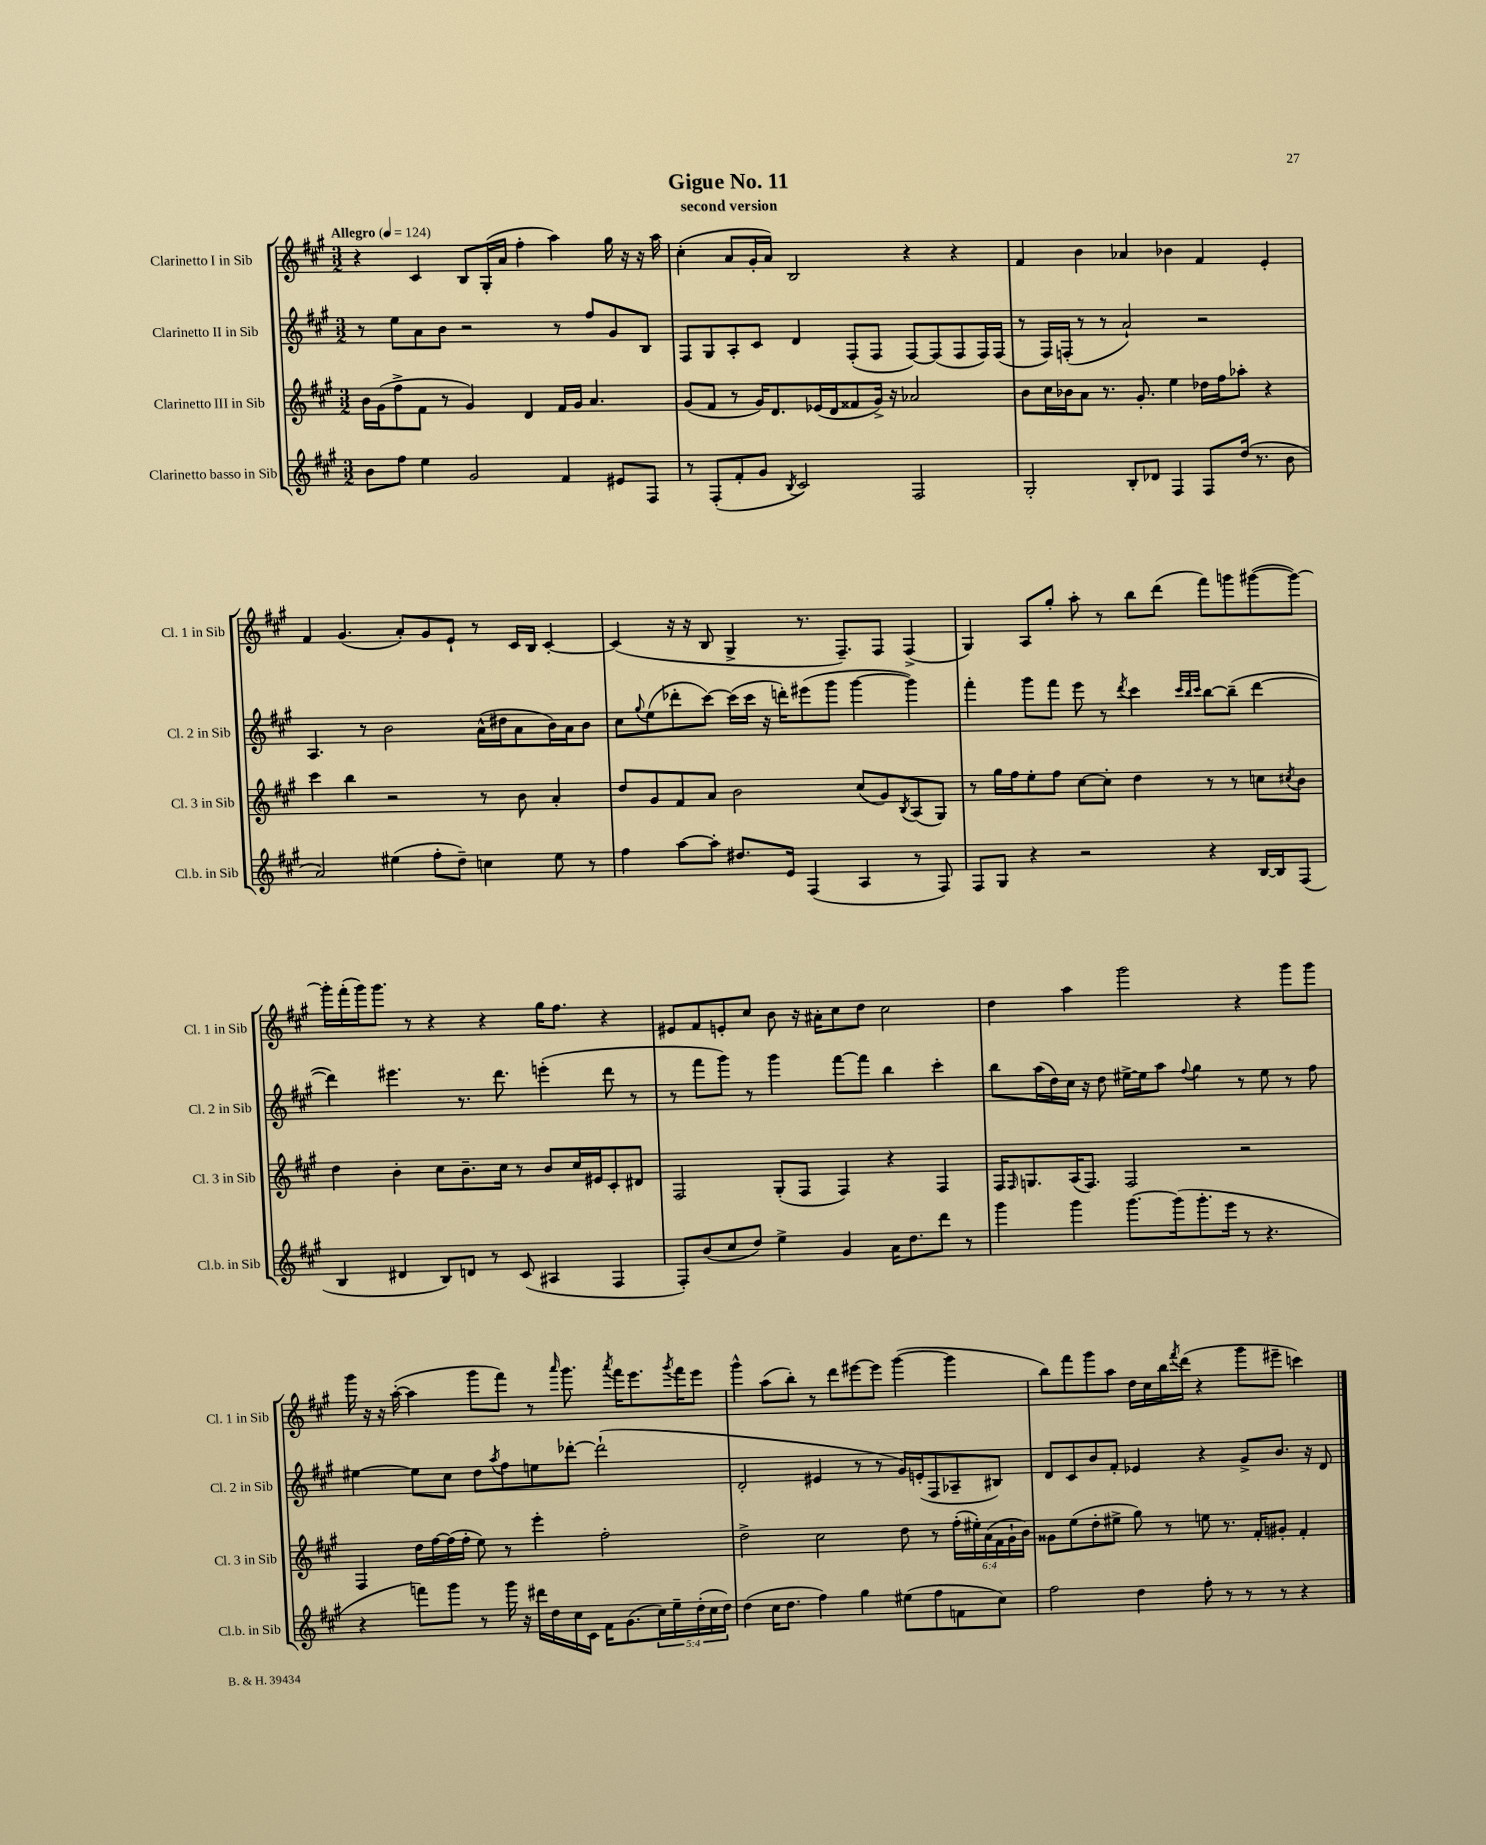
\header { title = "Gigue No. 11" subtitle = "second version" }
<<
\new StaffGroup <<
\new Staff = "s0" \with { instrumentName = "Clarinetto I in Sib" shortInstrumentName = "Cl. 1 in Sib" } {
    \clef treble \key a \major \numericTimeSignature \time 3/2 \tempo "Allegro" 4 = 124
    r4 cis'4 b8 gis16-.( a'16 fis''4-. a''4) gis''16 r16 r16 a''16 |
    cis''4-.( a'8 gis'16-. a'16) b2 r4 r4 |
    fis'4 b'4 aes'4 bes'4 fis'4 e'4-. |
    fis'4 gis'4.( a'8-.) gis'8 e'8-! r8 cis'16 b16 cis'4~-. |
    cis'4( r16 r16 b8 gis4-> r8. fis8.--) fis8 fis4->( |
    gis4) a8 gis''8-. a''8-. r8 b''8 d'''8( fis'''8) g'''8 gis'''8~( gis'''8~) |
    gis'''16-. fis'''16-.( gis'''16) gis'''8. r8 r4 r4 gis''16 fis''8. r4 |
    eis'8 fis'8 e'8-. cis''8 b'8 r16 ais'16-. cis''8 d''8 cis''2 |
    d''4 a''4 gis'''2 r4 gis'''8 gis'''8 |
    gis'''16 r16 r16 a''16~-.( a''4 gis'''8 fis'''8) r8 \grace { a'''16 } gis'''8. \acciaccatura { a'''8 } fis'''16 e'''8. \acciaccatura { gis'''8 } fis'''16 e'''8 |
    gis'''4-^ a''8( b''8-.) r8 d'''8 eis'''8~ eis'''8 gis'''4~( gis'''4 |
    b''8) fis'''8 gis'''8 a''8 d''16 cis''16 b''16 \acciaccatura { fis'''8 } d'''16( r4 gis'''8 eis'''8-- c'''4) \bar "|." |
}
\new Staff = "s1" \with { instrumentName = "Clarinetto II in Sib" shortInstrumentName = "Cl. 2 in Sib" } {
    \clef treble \key a \major \numericTimeSignature \time 3/2
    r8 e''8 a'8 b'8 r2 r8 fis''8 gis'8 b8 |
    fis8 gis8 a8-. cis'8 d'4 fis8-.( fis8 fis8~) fis8( fis8 fis16) fis16( |
    r8 fis16) f16-.( r8 r8 a'2-!) r2 |
    a4. r8 b'2 a'16-^( dis''16 a'8 b'16) a'16 b'8 |
    cis''8 \appoggiatura { gis''8 } e''8( des'''8-. cis'''8~) cis'''16( cis'''16 r16 d'''16-.) eis'''8( gis'''8 gis'''4~ gis'''4) |
    fis'''4-. gis'''8 fis'''8 e'''8 r8 \acciaccatura { d'''8 } cis'''4 \grace { cis'''32 b''32 cis'''32 } b''8~ b''8--( d'''4~ |
    d'''4) eis'''4. r8. d'''8. e'''4-.( d'''8 r8 |
    r8 fis'''8 gis'''8) r8 gis'''4 fis'''8~ fis'''8 b''4 cis'''4-. |
    b''8 a''16( d''16) cis''16 r16 d''8 eis''16~-> eis''16 a''8 \appoggiatura { fis''8 } gis''4 r8 eis''8 r8 fis''8 |
    eis''4~ eis''8 cis''8 d''8 \acciaccatura { a''8 } fis''8 e''8 des'''8~-. des'''2-!( |
    d'2-. eis'4 r8 r8 gis'16) e'16-.( fis8 aes8-- bis8) |
    d'8 cis'8 b'8 fis'8-. ees'4 r4 gis'8-> b'8. r16 d'8 \bar "|." |
}
\new Staff = "s2" \with { instrumentName = "Clarinetto III in Sib" shortInstrumentName = "Cl. 3 in Sib" } {
    \clef treble \key a \major \numericTimeSignature \time 3/2 \override Staff.TupletNumber.text = #tuplet-number::calc-fraction-text
    b'16 gis'16( fis''8-> fis'8 r8 gis'4) d'4 fis'16 gis'16 a'4. |
    gis'8( fis'8 r8 gis'16) d'8. ees'16( d'16 fisis'8 gis'16->) r16 aes'2 |
    b'8 cis''16 bes'16 a'8 r8. gis'8.-. e''4 des''16 fis''16 aes''8-. r4 |
    cis'''4 b''4 r2 r8 b'8 a'4-. |
    d''8 gis'8 fis'8 a'8 b'2 cis''8( gis'8) \acciaccatura { b8 } a8( gis8) |
    r8 gis''16 fis''16 e''8-. fis''8 cis''8~ cis''8-. d''4 r8 r8 c''8 \acciaccatura { cis''8 } b'8 |
    d''4 b'4-. cis''8 b'8.-- cis''16 r8 b'8 cis''16 eis'16 cis'8-. dis'8 |
    fis2 gis8-.( fis8 fis4) r4 fis4 |
    fis16 \grace { fis16 } g8. a16( fis8.) fis2 r2 |
    fis4 d''16 fis''16~ fis''16( fis''16-. e''8) r8 e'''4-. fis''2-. |
    d''2-> cis''2 d''8 r8 \tuplet 6/4 { fis''16-.( eis''16-.) a'16( fis'16 gis'16-! b'16) } |
    gisis'8 e''8( d''8-. eis''8-> gis''8) r8 e''8 r8. fis'16-. gis'8-. fis'4-. \bar "|." |
}
\new Staff = "s3" \with { instrumentName = "Clarinetto basso in Sib" shortInstrumentName = "Cl.b. in Sib" } {
    \clef treble \key a \major \numericTimeSignature \time 3/2 \override Staff.TupletNumber.text = #tuplet-number::calc-fraction-text
    b'8 fis''8 e''4 gis'2 fis'4 eis'8 fis8 |
    r8 fis8-.( fis'8-. gis'8 \acciaccatura { b8 } cis'2) fis2 |
    gis2-. b8-. des'8 fis4 fis8 d''16( r8. b'8 |
    a'2) eis''4( fis''8-. d''8--) c''4 eis''8 r8 |
    fis''4 a''8~ a''8-. dis''8. e'16 fis4( a4 r8 fis8) |
    fis8 gis8 r4 r2 r4 b16~ b16 fis8( |
    b4 dis'4 b8) d'8 r8 cis'8( ais4 fis4 |
    fis8-.) b'8( cis''8 d''8) e''4-> gis'4 a'16 d''8. d'''8 r8 |
    gis'''4 gis'''4 gis'''8.~ gis'''16( gis'''8.-. e'''16 r8 r4. |
    r4 f'''8) gis'''8 r8 gis'''16 r16 dis'''16 d''16 cis''16 cis'16 fis'16 gis'8.( \tuplet 5/4 { cis''16) e''16-- d''16-.( cis''16 d''16) } |
    d''4( cis''16 d''8. fis''4) gis''4 eis''8( fis''8 f'8 cis''8) |
    fis''2 d''4 fis''8-. r8 r8 r8 r4 \bar "|." |
}
>>
>>
\layout { \context { \Score \remove "Bar_number_engraver" } }
